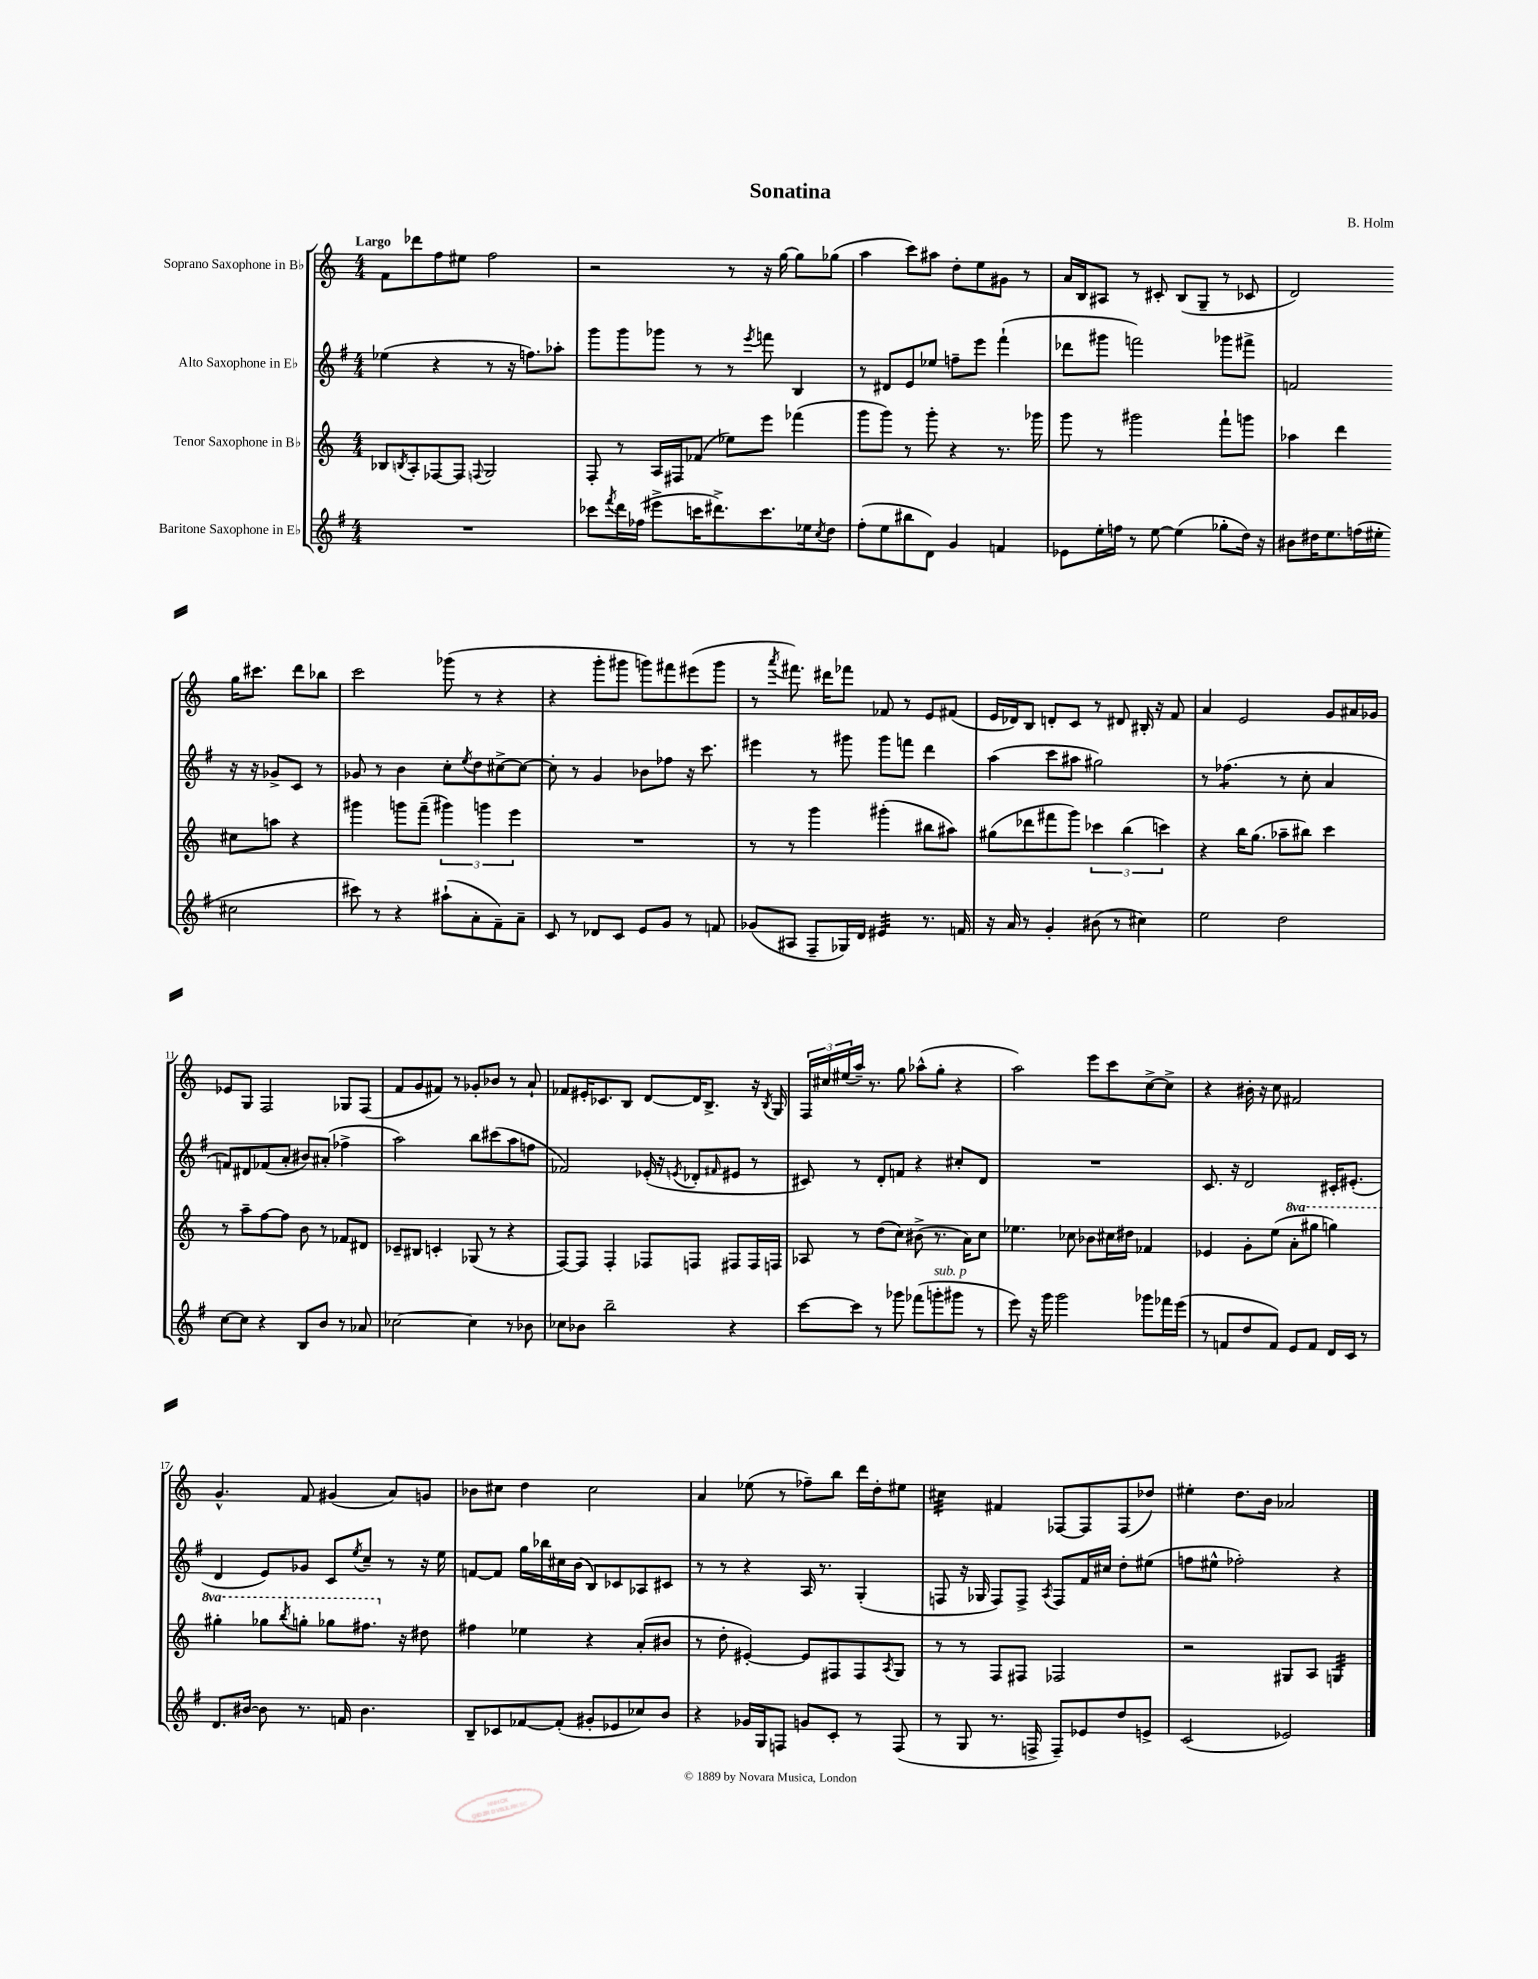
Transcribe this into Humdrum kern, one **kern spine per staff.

**kern	**kern	**kern	**kern
*staff4	*staff3	*staff2	*staff1
*clefG2	*clefG2	*clefG2	*clefG2
*k[f#]	*k[]	*k[f#]	*k[]
*M4/4	*M4/4	*M4/4	*M4/4
1r	8B-/L	(4ee-\	8f\L
.	8qB/	.	.
.	8A'/	.	8ddd-\
.	[8F-/	4r	8ff\
.	8F-/]J	.	8ee#\J
.	8qqF/	.	.
.	2G/	8r	2ff\
.	.	16r	.
.	.	8.ff\L)	.
.	.	8aa-'\J	.
=	=	=	=
8ccc-\L	8F'/	8ggg\L	2r
8qfff#/	.	.	.
16ddd\L	8r	8ggg\	.
(16ff-\JJ	.	.	.
8eee#^\L	16A/LL	8ggg-\J	.
.	16F#/J	.	.
16ccc\K	(8f-/J	8r	.
8.ddd#^\)	.	.	.
.	8ee-\L)	8r	8r
.	.	8qeee/	.
8.ccc\	8eee\J	8fff\	16r
.	.	.	[16gg\
.	(4fff-\	4B/	8gg\]L
16ee-\k	.	.	.
8qcc/	.	.	.
8dd\J	.	.	(8gg-\J
=	=	=	=
(8ff#'\L	8ggg\L	8r	4aa\
8ee\	8ggg\J)	8d#/L	.
8bb#\	8r	8e/	8ccc\L)
8d\J)	8ggg'\	8ee-/J	8aa#\J
4g/	4r	8ff~\L	8dd'\L
.	.	8eee\J	8ee\
4f/	8.r	(4fff#`\	8g#\J
.	.	.	8r
.	16ggg-\	.	.
=	=	=	=
8e-\L	8ggg\	8ddd-\L	16a/LL
.	.	.	16B/J
16ee'\L	8r	8ggg#\J	8A#/J
16ff\JJ	.	.	.
8r	2ggg#\	2fff\)	8r
[8ee\	.	.	8c#'/
(4ee\]	.	.	(8B/L
.	.	.	8G~/J
8gg-'\L	8fff`\L	8ggg-\L	8r
16dd\Jk)	8ggg\J	8fff#^\J	8c-/
16r	.	.	.
=	=	=	=
8b#\L	4aa-\	2f/	2d/)
16dd#\K	.	.	.
8.ee\	.	.	.
.	4ddd\	.	.
(16ff\L	.	.	.
16ee#'\JJ	.	.	.
2cc#\	8cc#\L	16r	16gg\LK
.	.	16r	8.ccc#\J
.	8aa\J	8g-^/L	.
.	4r	8c/J	8ddd\L
.	.	8r	8bb-\J
=	=	=	=
8ccc#\)	4ggg#\	8g-/	2ccc\
8r	.	8r	.
4r	8ggg\L	4b\	.
.	(8fff~\J	.	.
(8aa#`\L	6ggg#\)	8cc'\L	(8ggg-\
.	.	8qee/	.
8a'\	.	8dd\	8r
.	6ggg\	.	.
8f#~\)	.	[8cc#^\	4r
.	6eee\	.	.
8a~\J	.	8cc#\_J	.
=	=	=	=
8c/	1r	8cc#'\]	4r
8r	.	8r	.
8d-/L	.	4g/	8ggg'\L
8c/J	.	.	8ggg#\J
8e/L	.	8b-\L	8ggg\L)
8g/J	.	8ff-\J	8fff#\
8r	.	16r	(8eee#\
.	.	8.ccc\	.
8f/	.	.	8ggg\J
=	=	=	=
(8g-/L	8r	4eee#\	8r
.	.	.	8qaaa/
8A#/J	8r	.	8.fff#\)
8F#~/L	4ggg\	8r	.
.	.	.	16ddd#\LK
16G-/L)	.	8ggg#\	8fff-\J
16d/JJ	.	.	.
4e#/	(4ggg#'\	8ggg#\L	8f-/
.	.	8fff\J	8r
8.r	8bb#\L	4ddd\	8e/L
.	8aa#\J)	.	(8f#/J
16f/	.	.	.
=	=	=	=
16r	(8gg#\L	(4aa\	16e/LL
16a/	.	.	16d-/J)
8r	8ddd-\	.	8B/J
4g'/	8fff#\	8ccc\L	8d'/L
.	8ggg\J)	8aa#\J	8c/J
(8b#\	6ccc-\	2gg#\)	8r
8r	.	.	8d#/
.	(6bb\	.	.
4cc#\)	.	.	16B#'/
.	.	.	16r
.	6ccc\)	.	.
.	.	.	8f/
=	=	=	=
2ee\	4r	8r	4a/
.	.	(4.ff-\	.
.	16bb\LK	.	2e/
.	(8.gg\J	.	.
2dd\	8aa-~\L	8r	.
.	8bb#\J)	8cc'\	.
.	4ccc\	4a/	8g/L
.	.	.	16a#/L
.	.	.	16g-/JJ
=	=	=	=
[8cc\L	8r	8f/L)	8e-/L
8cc\]J	8aa~\L	8d#/	8G/J
4r	[8ff\	(8f-/	2F/
.	8ff\]J	8a'/J	.
8B/L	8b\	8b#/L)	.
8b/J	8r	(8a#'/J	.
8r	8f-/L	4ff-^\	8G-/L
8a-/	8d#/J	.	(8F/J
=	=	=	=
[2cc-\	8c-~/L	2aa\)	8f/L
.	8B#/J	.	8g/
.	4c'/	.	8f#/J)
.	.	.	8r
4cc-\]	(8G-/	8bb\L	8g-'/L
.	8r	(8ccc#\	8b-/J
8r	4r	8aa\	8r
8b-\	.	8ff\J	8a`/
=	=	=	=
8cc-\L	[8F/L)	2f-/)	8f-/L
8b-\J	8F/]J	.	16e#'/K
.	.	.	8.c-/
2bb~\	4F'/	.	.
.	.	.	8B/J
.	8F-/L	(16e-'/	[8d/L
.	.	16r	.
.	.	8qe/	.
.	8F/J	8d-'/L	16d/]K
.	.	.	8.B^/J
.	.	16qqf#/	.
4r	8F#/L	8e#/J	.
.	16F#/L	8r	16r
.	.	.	8qB/
.	16F/JJ	.	16G/
=	=	=	=
[8ccc\L	8A-/	8c#/)	24F/LL
.	.	.	24cc#/
.	.	.	(24ee#/
8ccc\]J	8r	8r	16aa~/JJ)
.	.	.	8.r
8r	(8dd\L	8d'/L	.
8ggg-\	8cc\J)	8f/J	8gg\
(8fff-\L	(8b#^\	4r	(8aa-^^\L
8ggg'\	8.r	.	8gg'\J
8ggg#\J	.	8cc#'/L	4r
.	16a\LK)	.	.
8r	8cc\J	8d/J	.
=	=	=	=
8eee\)	4.ee-\	1r	2aa\)
16r	.	.	.
16ggg\	.	.	.
2ggg\	.	.	.
.	8cc-\	.	.
.	8b-\L	.	8eee\L
.	16cc#\L	.	8ccc\
.	16dd#\JJ	.	.
8ggg-\L	4f-/	.	[8cc^\
16fff-\L	.	.	8cc^\]J
(16eee\JJ	.	.	.
=	=	=	=
8r	4e-/	8.c/	4r
8f/L	.	.	.
.	.	16r	.
8dd/	8g'\L	2d/	16b#'\
.	.	.	16r
8f/J)	(8ee\J	.	8cc\
8e/L	8aa'\L	.	2f#/
8f/J	8ggg#\J	.	.
16d/LL	4ggg\)	16c#'/LK	.
16c/JJ	.	(8.e#'/J	.
8r	.	.	.
=	=	=	=
8.d/L	4ggg#'\	4d/	4.g^^/
[16b#/Jk	.	.	.
8b#\]	8ggg-\L	8e/L)	.
.	8qbbb/	.	.
8.r	8ggg'\J	8g-/J	8f/
.	8ggg-\L	8c/L	(4g#/
16f/	.	.	.
.	.	8qee/	.
4.b#\	8.fff#\J	8cc~/J	.
.	.	8r	8a/L)
.	16r	.	.
.	8dd#\	16r	8g/J
.	.	16ee\	.
=	=	=	=
8B~/L	4ff#\	[8f/L	8b-\L
8c-/	.	8f/]J	8cc#\J
[8f-/	4ee-\	16gg\LL	4dd\
.	.	16bb-\	.
(8f-'/]J	.	16cc#\	.
.	.	(16b\JJ	.
8g#'/L	4r	8B/L)	2cc#\
8e-/	.	8c-/	.
8cc-/)	(8a'/L	8A-/	.
8b/J	8b#/J	8c#/J	.
=	=	=	=
4r	8r	8r	4a/
.	8dd'\	8r	.
16g-/LL	[4e#'/)	4r	(8ee-\
16G/J	.	.	.
8F/J	.	.	8r
8g/L	8e#/]L	16A/	8ff-~\L)
.	.	8.r	.
8c'/J	8F#/	.	8bb\J
8r	8F#/	(4G'/	16ddd\LL
.	.	.	16dd'\J
.	8qA/	.	.
(8F/	8G/J	.	8ee#\J
=	=	=	=
8r	8r	8F/	4cc#\
8G/	8r	16r	.
.	.	16G-/	.
8.r	8F/L	8F/L)	4f#/
.	8F#/J	8F^/J	.
16F^/	.	.	.
.	.	8qA/	.
8F~/L)	2F-/	8F/L	[8F-/L
8e-/	.	16f#/L	8F-/]
.	.	16cc#/JJ	.
8dd/	.	8dd'\L	(8F-/
8e^/J	.	(8ee#\J	8dd-/J)
=	=	=	=
(2c/	2r	8ff\L	4ee#'\
.	.	8ee#^^\J	.
.	.	2ff-'\)	8.dd\L
.	.	.	16b\Jk
2e-/)	8G#/L	.	2a-/
.	8A/J	.	.
.	4G/	4r	.
==	==	==	==
*-	*-	*-	*-
